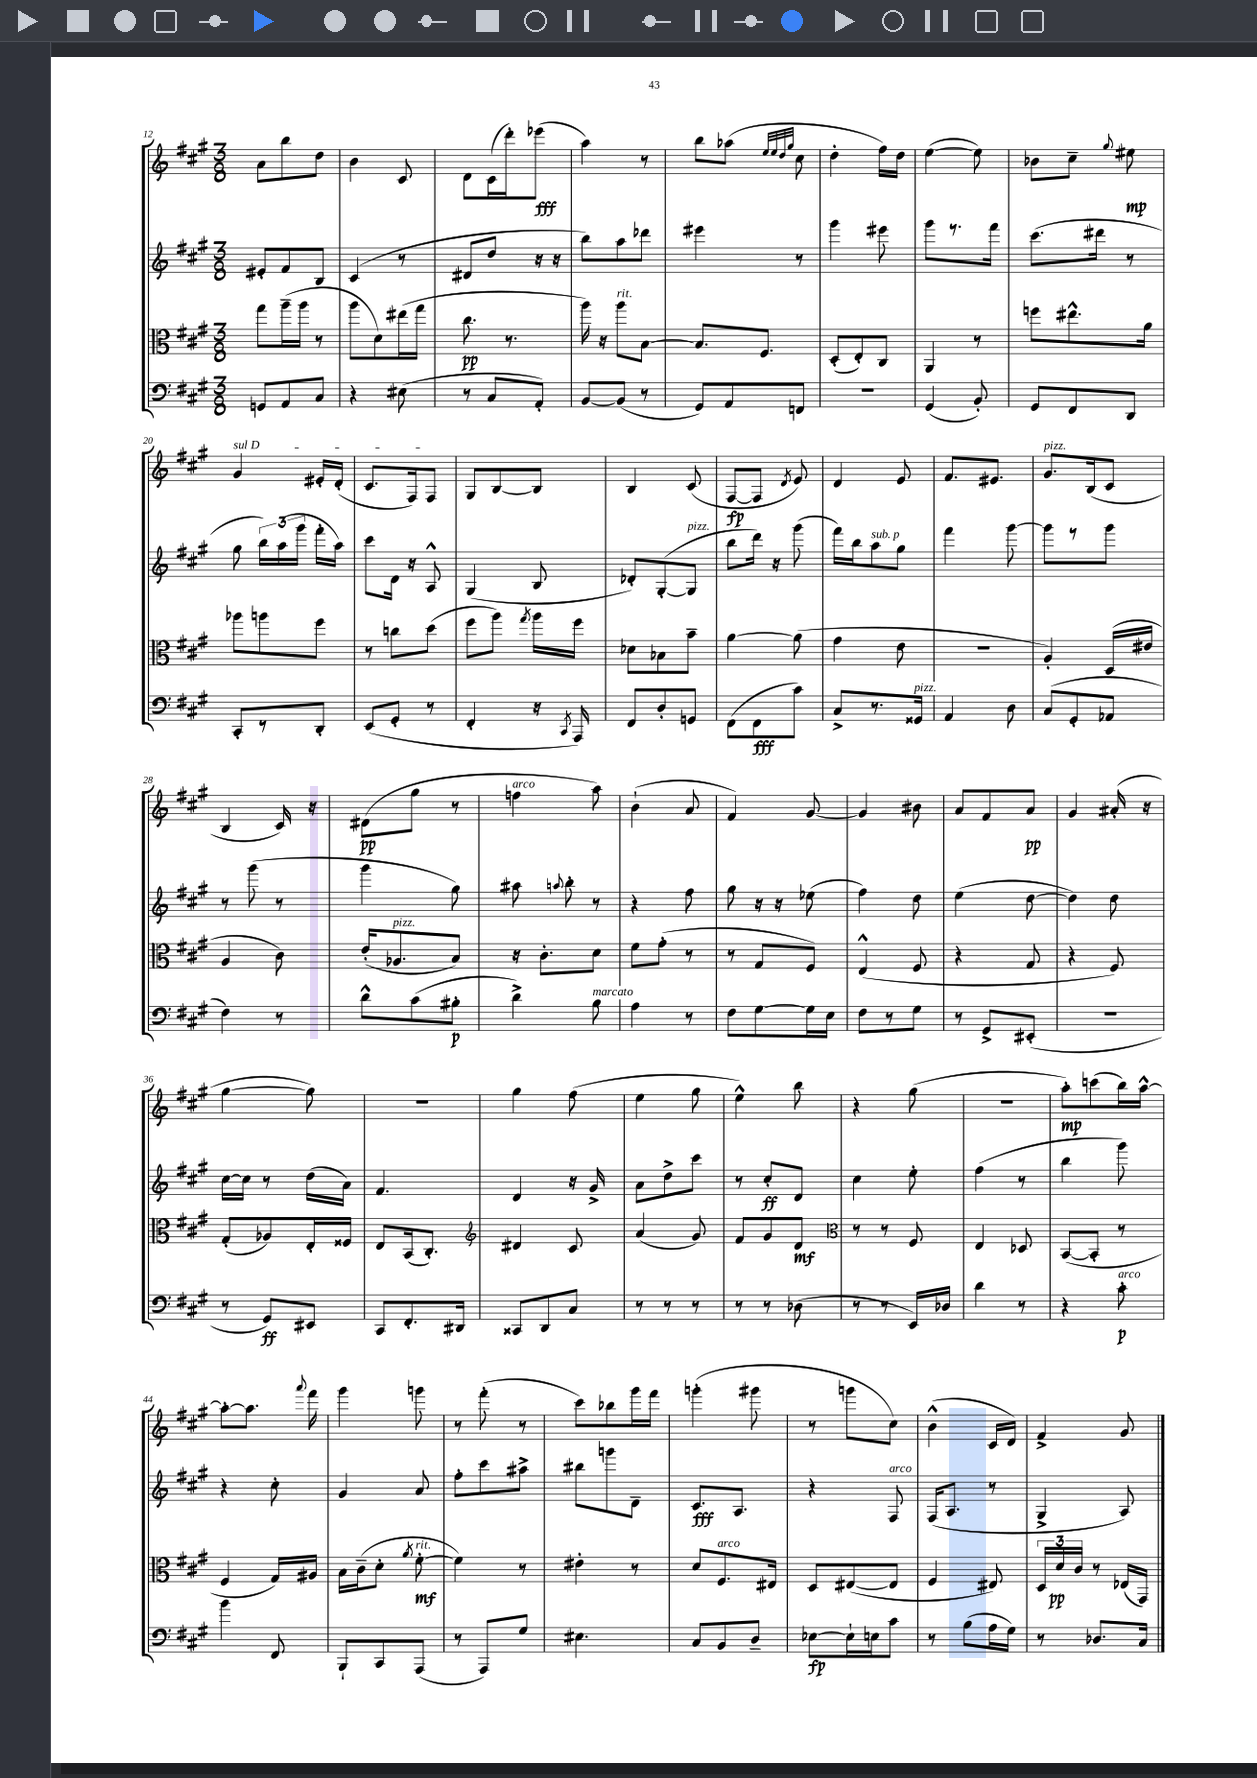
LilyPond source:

<<
\new StaffGroup <<
\new Staff = "s0" {
    \clef treble \key a \major \numericTimeSignature \time 3/8
    \autoBeamOff a'8[ b''8 d''8] |
    b'4 cis'8 |
    d'8[ cis'16( d'''16-.) ees'''8]\fff( |
    a''4) r8 |
    b''8[ aes''8]( \grace { e''32[ e''32 d''32 gis''32] } cis''8 |
    d''4-. fis''16[) d''16] |
    e''4~( e''8) |
    bes'8[ cis''8]-- \appoggiatura { gis''8 } eis''8\mp |
    \once \override TextSpanner.bound-details.left.text = \markup { \italic "sul D" } gis'4\startTextSpan eis'16[-. d'16]-.( |
    cis'8.[ fis16) fis8]\stopTextSpan |
    gis8[ b8~ b8] |
    b4 cis'8( |
    fis8[~\fp fis8] \acciaccatura { d'8 } e'8) |
    d'4 e'8 |
    fis'8.[ eis'8.] |
    gis'8.[^\markup { \italic "pizz." } b16( cis'8] |
    b4 cis'16) r16 |
    dis'8[\pp( gis''8] r8 |
    f''4^\markup { \italic "arco" } a''8) |
    b'4-!( a'8 |
    fis'4) gis'8~ |
    gis'4 bis'8 |
    a'8[ fis'8 a'8]\pp |
    gis'4 ais'16-.( r16 |
    gis''4~ gis''8) |
    R4. |
    gis''4 fis''8( |
    e''4 gis''8 |
    e''4-^) b''8 |
    r4 gis''8( |
    R4. |
    a''8[-.\mp) c'''8( b''16) a''16]~-^ |
    a''8[~-. a''8.] \appoggiatura { a'''8 } fis'''16 |
    gis'''4 g'''8 |
    r8 fis'''8-.( r8 |
    cis'''8[) bes''8 gis'''16 fis'''16] |
    g'''4-.( gis'''8 |
    r8 g'''8[ cis''8]) |
    b'4-^( cis'16[ d'16]) |
    fis'4-> gis'8 \bar "|." |
}
\new Staff = "s1" {
    \clef treble \key a \major \numericTimeSignature \time 3/8
    \autoBeamOff eis'8[-. fis'8 b8] |
    cis'4( r8 |
    dis'8[ d''8] r16 r16 |
    b''8[) a''8 des'''8] |
    eis'''4 r8 |
    gis'''4 eis'''8 |
    gis'''8[ r8. fis'''16] |
    cis'''8.[( dis'''16] r8 |
    gis''8 \tuplet 3/2 { b''16[) a''16( gis'''16] } fis'''16[-. a''16]) |
    cis'''8[ d'16] r16 a8-^ |
    gis4( b8 |
    des'8[-.) gis8~-.( gis8]^\markup { \italic "pizz." } |
    b''8[ d'''16]) r16 gis'''8( |
    fis'''16[) b''16 a''8^\markup { \italic "sub. p" } gis''8] |
    fis'''4 gis'''8~ |
    gis'''8[ r8 gis'''8] |
    r8 gis'''8( r8 |
    gis'''4 gis''8) |
    ais''8 \appoggiatura { a''8 } b''8-. r8 |
    r4 fis''8 |
    gis''8 r16 r16 ees''8( |
    fis''4) d''8 |
    e''4( d''8~ |
    d''4) d''8 |
    cis''16[~ cis''16] r8 d''16[( a'16]) |
    fis'4. |
    d'4 r16 gis'16-> |
    a'8[ d''8-> cis'''8] |
    r8 cis''8[-.\ff d'8] |
    cis''4 e''8-. |
    fis''4( r8 |
    b''4 gis'''8) |
    r4 cis''8-. |
    gis'4 a'8 |
    fis''8[-. cis'''8 ais''8]-> |
    bis''8[ g'''8 d'8]-- |
    cis'8.[\fff a8.] |
    r4 fis8^\markup { \italic "arco" } |
    fis16[( a8.] r8 |
    gis4-> a8) \bar "|." |
}
\new Staff = "s2" {
    \clef alto \key a \major \numericTimeSignature \time 3/8
    \autoBeamOff gis''8[ a''16--( a''16] r8 |
    a''8[ d'8) eis''16( gis''16] |
    cis''8.\pp r8. |
    a''16) r16 a''8[^\markup { \italic "rit." } b8]~ |
    b8.[ fis8.] |
    d8[-.( e8-.) cis8] |
    a,4 r8 |
    f''8[ eis''8.-^ a'16] |
    aes''8[ a''8 fis''8] |
    r8 c''8[ d''8]( |
    fis''8[ a''8]) \acciaccatura { gis''8 } a''16[ fis''16] |
    des'8[ bes8 b'8]-- |
    a'4~ a'8( |
    gis'4 e'8 |
    R4. |
    a4-.) d16[( eis'16] |
    a4 cis'8) |
    e'16[-.( aes8.^\markup { \italic "pizz." } b8]) |
    r16 cis'8.[-. d'8] |
    fis'8[ gis'8]-.( r8 |
    r8 gis8[ fis8]) |
    e4-^( fis8 |
    r4 gis8 |
    r4 fis8) |
    gis8[-.( aes8) e16-. fisis16] |
    e8[ b,16( cis8.]-.) |
    \clef treble dis'4 cis'8 |
    a'4( gis'8) |
    fis'8[ gis'8 d'8]\mf |
    \clef alto r8 r8 fis8 |
    e4 des8 |
    b,8[~( b,8]-. r8 |
    fis4 gis16[) ais16] |
    b16[ cis'16--( d'8]-. \acciaccatura { a'8 } fis'8~-.\mf^\markup { \italic "rit." } |
    fis'4) r8 |
    eis'4-. r8 |
    d'8[ fis8.^\markup { \italic "arco" } eis16] |
    d8[ eis8~( eis8] |
    fis4 eis8) |
    \tuplet 3/2 { d16[ d'16\pp cis'16] } r8 ees16[( gis,16]) \bar "|." |
}
\new Staff = "s3" {
    \clef bass \key a \major \numericTimeSignature \time 3/8
    \autoBeamOff g,8[ a,8 cis8] |
    r4 eis8( |
    r8 cis8[ a,8]-.) |
    b,8[~ b,8]( r8 |
    gis,8[) a,8 f,8] |
    R4. |
    gis,4( b,8-.) |
    gis,8[ fis,8 d,8] |
    cis,8[-. r8 d,8]-. |
    e,8[( gis,8]-. r8 |
    fis,4-. r16 \acciaccatura { cis,8 } a,,16) |
    fis,8[ d8-. g,8] |
    fis,8[( fis,8\fff cis'8]) |
    cis8[-> r8. gisis,16]^\markup { \italic "pizz." } |
    a,4 d8 |
    cis8[( gis,8-. aes,8] |
    fis4) r8 |
    d'8[-^ cis'8( bis8]-.\p |
    d'4->) b8^\markup { \italic "marcato" } |
    a4 r8 |
    fis8[ gis8~ gis16 e16] |
    fis8[ r8 gis8] |
    r8 gis,8[-> eis,8]-.( |
    R4. |
    r8 gis,8[\ff) eis,8] |
    cis,8[ fis,8.-. dis,16] |
    cisis,8[ d,8 cis8] |
    r8 r8 r8 |
    r8 r8 des8( |
    r8 r8 e,16[) des16] |
    d'4 r8 |
    r4 cis'8-.\p^\markup { \italic "arco" } |
    b'4 fis,8 |
    b,,8[-! cis,8 a,,8]( |
    r8 a,,8[) gis8] |
    eis4. |
    cis8[ b,8 d8]-- |
    ees8[~\fp ees16-! e16 cis'8] |
    r8 b8[( a16 gis16]) |
    r8 des8.[ cis16] \bar "|." |
}
>>
>>
\layout { \context { \Score currentBarNumber = #12 } }
